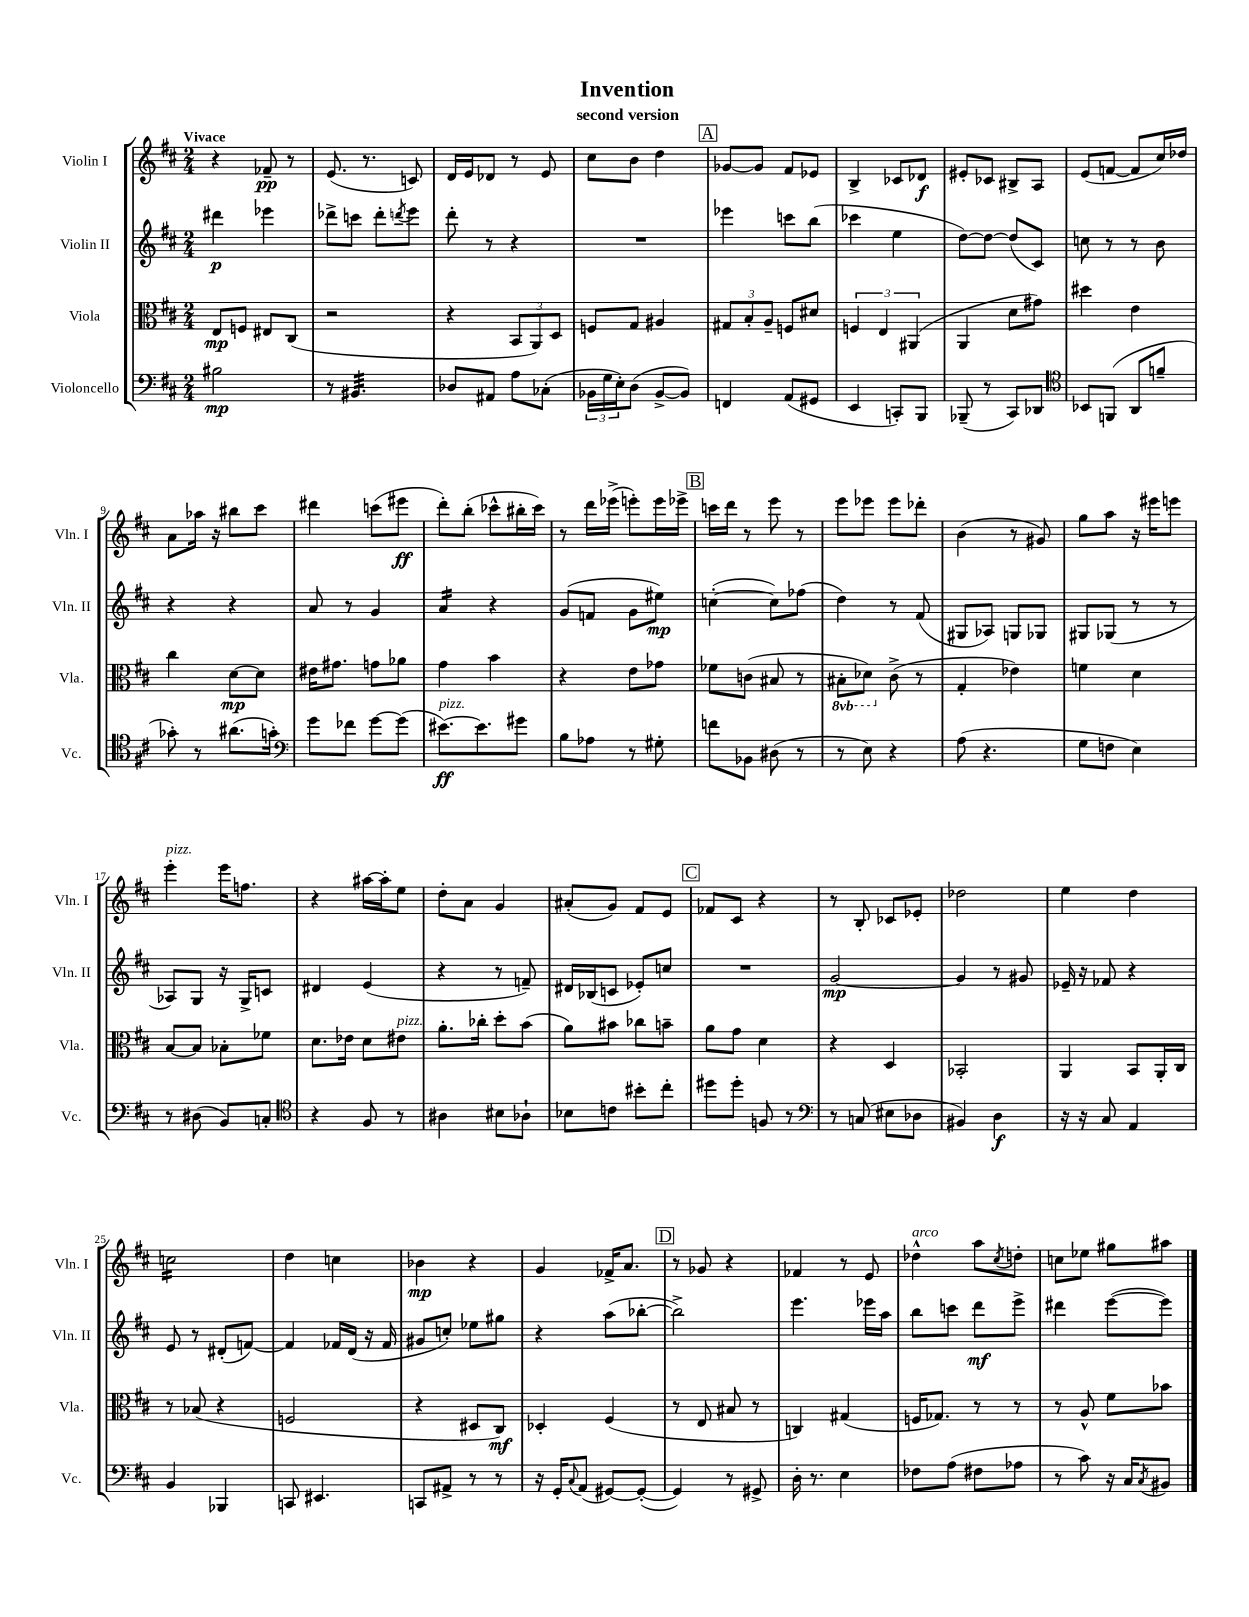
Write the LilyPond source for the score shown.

\header { title = "Invention" subtitle = "second version" }
<<
\new StaffGroup <<
\new Staff = "s0" \with { instrumentName = "Violin I" shortInstrumentName = "Vln. I" } {
    \clef treble \key d \major \numericTimeSignature \time 2/4 \tempo "Vivace"
    r4 fes'8--\pp r8 |
    e'8.( r8. c'8) |
    d'16 e'16 des'8 r8 e'8 |
    cis''8 b'8 d''4 |
    \mark \markup { \box "A" } ges'8~ ges'8 fis'8 ees'8 |
    b4-> ces'8 des'8\f |
    eis'8-. ces'8 bis8-> a8 |
    e'8( f'8~ f'8 cis''16) des''16 |
    a'8 aes''16 r16 bis''8 cis'''8 |
    dis'''4 c'''8( eis'''8\ff |
    d'''8-.) b''8-.( ces'''8-^ bis''16-. ces'''16) |
    r8 d'''16 ees'''16->( e'''8-.) e'''16 ees'''16-> |
    \mark \markup { \box "B" } c'''16 d'''16 r8 e'''8 r8 |
    e'''8 ees'''8 ees'''8 des'''8-. |
    b'4( r8 gis'8) |
    g''8 a''8 r16 eis'''16 e'''8 |
    e'''4-.^\markup { \italic "pizz." } e'''16 f''8. |
    r4 ais''16~ ais''16-. e''8 |
    d''8-. a'8 g'4 |
    ais'8-.( g'8) fis'8 e'8 |
    \mark \markup { \box "C" } fes'8 cis'8 r4 |
    r8 b8-. ces'8 ees'8-. |
    des''2 |
    e''4 d''4 |
    c''2:16 |
    d''4 c''4 |
    bes'4\mp r4 |
    g'4 fes'16-> a'8. |
    \mark \markup { \box "D" } r8 ges'8 r4 |
    fes'4 r8 e'8 |
    des''4-^^\markup { \italic "arco" } a''8 \acciaccatura { cis''8 } d''8-. |
    c''8 ees''8 gis''8 ais''8 \bar "|." |
}
\new Staff = "s1" \with { instrumentName = "Violin II" shortInstrumentName = "Vln. II" } {
    \clef treble \key d \major \numericTimeSignature \time 2/4
    dis'''4\p ees'''4 |
    des'''8-> c'''8 des'''8-. \acciaccatura { d'''8 } e'''8 |
    d'''8-. r8 r4 |
    R2 |
    \mark \markup { \box "A" } ees'''4 c'''8 b''8( |
    ces'''4 e''4 |
    d''8~) d''8~ d''8( cis'8) |
    c''8 r8 r8 b'8 |
    r4 r4 |
    a'8 r8 g'4 |
    a'4:16 r4 |
    g'8( f'8 g'8 eis''8\mp) |
    \mark \markup { \box "B" } c''4~-.( c''8) fes''8( |
    d''4) r8 fis'8( |
    gis8 aes8) g8 ges8 |
    gis8 ges8( r8 r8 |
    aes8) g8 r16 g16-> c'8 |
    dis'4 e'4( |
    r4 r8 f'8--) |
    dis'16 bes16( c'8 ees'8-.) c''8 |
    \mark \markup { \box "C" } R2 |
    g'2~\mp |
    g'4 r8 gis'8 |
    ees'16-- r16 fes'8 r4 |
    e'8 r8 dis'8-.( f'8~) |
    f'4 fes'16 d'16( r16 fes'16 |
    gis'8 c''8-.) ees''8 gis''8 |
    r4 a''8( bes''8~-. |
    \mark \markup { \box "D" } bes''2->) |
    e'''4. ees'''16 a''16 |
    b''8 c'''8 d'''8\mf e'''8-> |
    dis'''4 e'''8~( e'''8) \bar "|." |
}
\new Staff = "s2" \with { instrumentName = "Viola" shortInstrumentName = "Vla." } {
    \clef alto \key d \major \numericTimeSignature \time 2/4 \set Staff.ottavationMarkups = #ottavation-simple-ordinals
    e8\mp f8 eis8 cis8( |
    r2 |
    r4 \tuplet 3/2 { b,8 a,8) d8 } |
    f8 g8 ais4 |
    \mark \markup { \box "A" } \tuplet 3/2 { gis8 b8-. a8-- } f8 dis'8 |
    \tuplet 3/2 { f4 e4 ais,4( } |
    a,4 d'8 gis'8) |
    dis''4 e'4 |
    cis''4 d'8~\mp d'8 |
    eis'16 gis'8. g'8 aes'8 |
    g'4 b'4 |
    r4 e'8 ges'8 |
    \mark \markup { \box "B" } fes'8 c'8( bis8 r8 |
    \ottava #-1 bis,8-. des8) \ottava #0 cis'8->( r8 |
    g4-. ees'4) |
    f'4 d'4 |
    b8~ b8 bes8-. fes'8 |
    d'8. ees'16 d'8 eis'8^\markup { \italic "pizz." } |
    a'8.-. ces''16-. d''8-. b'8( |
    a'8) bis'8 ces''8 b'8-- |
    \mark \markup { \box "C" } a'8 g'8 d'4 |
    r4 d4 |
    bes,2-. |
    a,4 b,8 a,16-. cis16 |
    r8 bes8( r4 |
    f2 |
    r4 dis8 cis8\mf) |
    des4-. fis4( |
    \mark \markup { \box "D" } r8 e8 bis8 r8 |
    c4) gis4( |
    f16 ges8.) r8 r8 |
    r8 a8-^ fis'8 bes'8 \bar "|." |
}
\new Staff = "s3" \with { instrumentName = "Violoncello" shortInstrumentName = "Vc." } {
    \clef bass \key d \major \numericTimeSignature \time 2/4
    bis2\mp |
    r8 bis,4.:32 |
    des8 ais,8 a8 ces8-.( |
    \tuplet 3/2 { bes,16 g16 e16-.) } d8( bes,8~-> bes,8) |
    \mark \markup { \box "A" } f,4 a,8( gis,8 |
    e,4 c,8-.) b,,8 |
    bes,,8--( r8 cis,8) des,8 |
    \clef tenor bes,8 f,8( a,8 f'8-- |
    ges'8-.) r8 ais'8.( g'16-.) |
    \clef bass g'8 fes'8 g'8~ g'8( |
    eis'8.~\ff^\markup { \italic "pizz." }) eis'8. gis'8 |
    b8 aes8 r8 gis8-. |
    \mark \markup { \box "B" } f'8 bes,8 dis8( r8 |
    r8 e8) r4 |
    a8( r4. |
    g8 f8 e4) |
    r8 dis8( b,8) c8-. |
    \clef tenor r4 fis8 r8 |
    ais4 bis8 aes8-! |
    bes8 c'8 bis'8-. cis''8-. |
    \mark \markup { \box "C" } dis''8 dis''8-. f8 r8 |
    \clef bass r8 c8( eis8 des8 |
    bis,4) d4\f |
    r16 r16 cis8 a,4 |
    b,4 bes,,4 |
    c,8 eis,4. |
    c,8 ais,8-> r8 r8 |
    r16 g,16-. \appoggiatura { cis8 } a,8( gis,8~) gis,8~-.( |
    \mark \markup { \box "D" } gis,4) r8 gis,8-> |
    d16-. r8. e4 |
    fes8 a8( fis8 aes8 |
    r8 cis'8) r16 cis16 \acciaccatura { cis8 } bis,8 \bar "|." |
}
>>
>>
